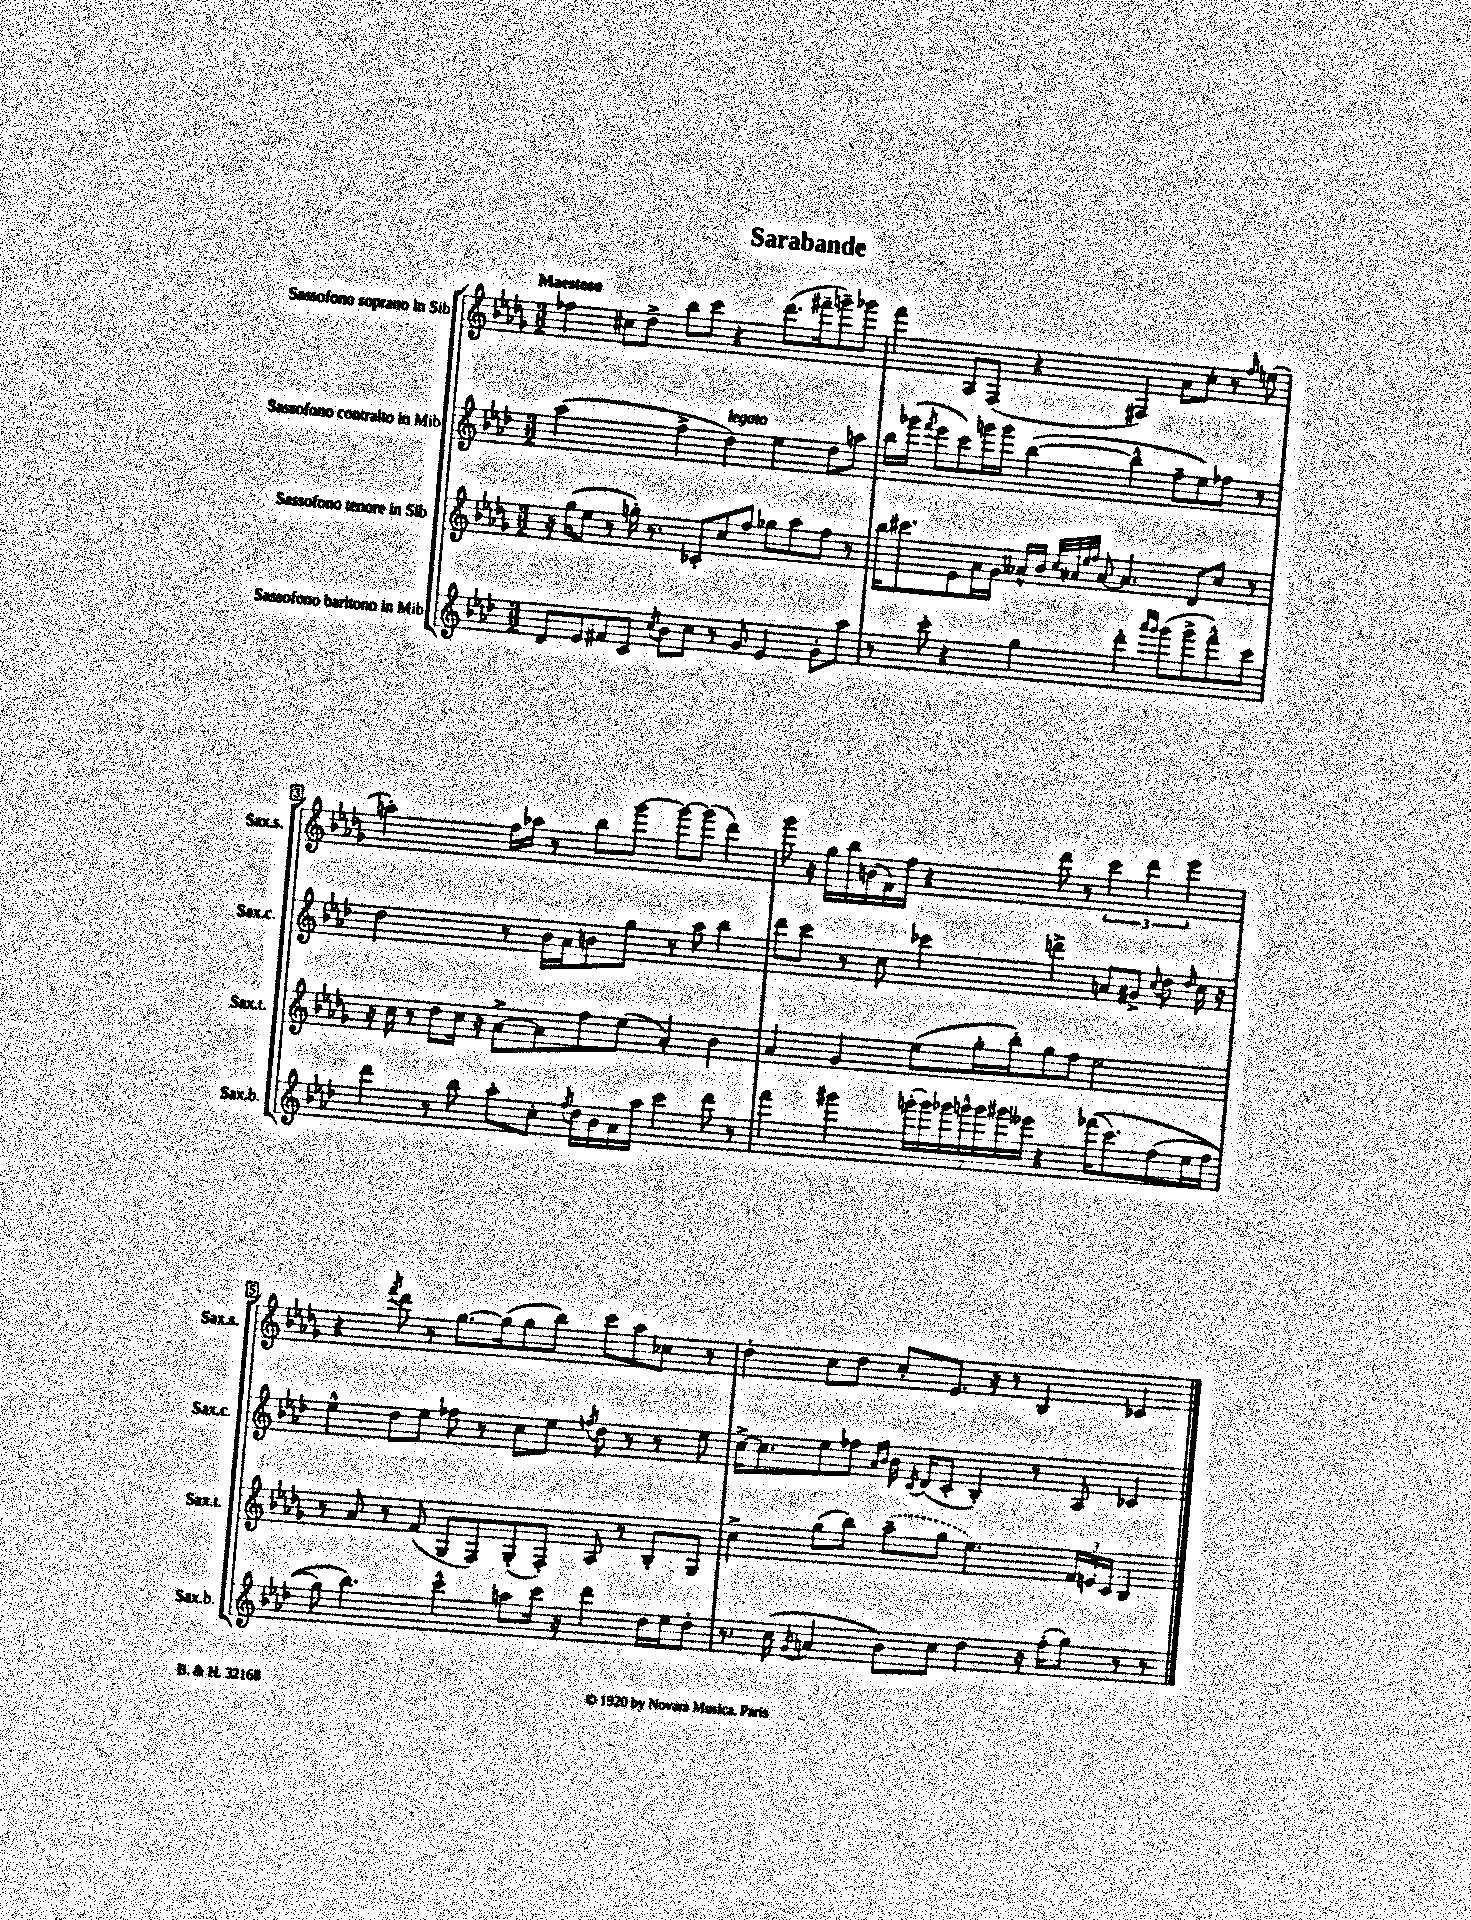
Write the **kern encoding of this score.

**kern	**kern	**kern	**kern
*part4	*part3	*part2	*part1
*staff4	*staff3	*staff2	*staff1
*I"Sassofono baritono in Mib	*I"Sassofono tenore in Sib	*I"Sassofono contralto in Mib	*I"Sassofono soprano in Sib
*I'Sax.b.	*I'Sax.t.	*I'Sax.c.	*I'Sax.s.
*clefG2	*clefG2	*clefG2	*clefG2
*k[b-e-a-d-]	*k[b-e-a-d-g-]	*k[b-e-a-d-]	*k[b-e-a-d-g-]
*M3/2	*M3/2	*M3/2	*M3/2
=1	=1	=1	=1
!	!	!	!LO:TX:a:B:t=Maestoso
8d-/L	16r	(2aa-\	4ff-X\
.	(16gg-\KL	.	.
8e-/	8ee-\J	.	.
8f#X/	8r	.	8cc#X\L
8c/J	16ggn'\)	.	8dd-^\J
.	8.r	.	.
8qcc/	.	.	.
8b-\L	.	4ff^\	8bb-\L
8cc\J	8c-X'/L	.	8ccc\J
!	!	!LO:TX:a:i:t=legato	!
8r	8cc/	4dd-\)	4r
8g/	8ff/J	.	.
4e-/	8gg-X\L	4ee-\	(8.ddd-\L
.	8aa-\	.	.
.	.	.	16fff#X~\k
8g'\L	8ff\J	8dd-\L	8gggn~\)
8aa-\J	8r	8aan\J	8ggg-X\J
=2	=2	=2	=2
8r	16bb-\KL	16bb-\LL	4fff\
.	8.ccc#X\	(16ggg-X\JJ	.
.	.	8qfff/	.
8ccc'\	.	8eee-\L	.
4r	8e-\	8ccc\)	8A-/L
.	16a-\L	16gggn\L	(8F/J
.	16g-\JJ	16ggg\JJ	.
4gg\	16a--X^^/LL	([4bb-\	4r
.	16b-/JJ	.	.
.	32qqcc/LLL	.	.
.	32qqa-X/	.	.
.	32qqee-/	.	.
.	32qqff/JJJ	.	.
.	[8a-/	.	.
4ddd-'\	4.a-/]	4bb-^^\]	4F#X/)
16qqaaa-/LL	.	.	.
16qqggg/JJ	.	.	.
(8ggg\L	.	8ff~\L	8a-\L
8ggg^\	8d-/L	8ee-\)	8cc'\J
8fff^^\)	8cc/J	8ff-X\J	8r
.	.	.	16qqff/
8ccc\J	8r	8r	(8een\
!!LO:LB:g=z
=3	=3	=3	=3
4ddd-\	16r	2dd-\	2aan'\)
.	16cc\	.	.
.	8r	.	.
8r	8dd-\L	.	.
8bb-\	16cc\Jk	.	.
.	16r	.	.
8aa-'\L	[8a-^\L	8r	16ff\LL
.	.	.	16aa-X\JJ
8cc'\J	8a-\]	16b-\LL	8r
.	.	16a-\J	.
8qff/	.	.	.
16dd-\LL	8ff\	8bn\	8bb-\L
16b-\	.	.	.
16a-\	(8ee-\J	8gg\J	[8ggg-\J
16aa-\JJ	.	.	.
4ccc\	4a-'/)	8r	8ggg-\L_
.	.	8aa-\	(8ggg-\J]
8ddd-\	4b-\	4bb-\	4ddd-\)
8r	.	.	.
=4	=4	=4	=4
4fff\	4a-/	8ddd-\L	8ggg-\
.	.	8ccc\J	16r
.	.	.	16gg-\LL
4ggg#X\	4g-/	8r	16bb-\
.	.	.	(16bn\
.	.	8cc\	16f\)
.	.	.	16ff\JJ
(28gggn'\LL	(8ee-\L	4ccc-X\	4r
28ggg\)	.	.	.
28ggg-X\	.	.	.
28gggn^^\	.	.	.
.	16gg-'\L	.	.
28ggg\	.	.	.
28ggg#X\	.	.	.
.	16bb-'\J)	.	.
28eee--X\JJ	.	.	.
4r	8gg-\	4dddn^\	8ddd-\
.	8ff\J	.	8r
((16fff-X\KL	2ee-\	8an/L	6ccc\
8.ccc\)	.	.	.
.	.	8g#X^/J	.
.	.	.	6ddd-\
.	.	8qqcc/	.
(8ff\	.	8dd-\	.
.	.	.	6eee-\
.	.	16qqdd-/	.
16ee-\L	.	16cc\	.
16ff\JJ	.	16r	.
!!LO:LB:g=z
=5	=5	=5	=5
8gg\)	8r	4ee-^^\	4r
4.bb-\)	8a-/	.	.
.	.	.	8qfff/
.	8r	8dd-\L	8ddd-\
.	(8f/	8ee-\J	8r
4ccc^^\	8G-/L	8ff-X\	[8.gg-\L
.	8F/)	8r	.
.	.	.	(16gg-\k]
8aan\L	(8G-'/	8cc\L	8gg-\
16ccc\Jk	8F'/J)	8ee-\J	8bb-\J)
16r	.	.	.
.	.	8qffn/	.
4ddd-\	8A-/	8dd-\	8ccc\L
.	8r	8r	8aa-\
16dd-\LL	8B-'/L	8r	8cc-X\J
16ee-\J	.	.	.
8dd-'\J	8G-/J	8ee-\	8r
=6	=6	=6	=6
8.r	4cc^\	[16cc^\KL	4dd-'\
.	.	8.cc\]	.
(16cc\	.	.	.
8qg/	.	.	.
4an/	(8gg-\L	8ee-\	8cc\L
.	8bb-\J)	8ff-X\J	8dd-\J
.	.	16qqa-/LL	.
.	.	16qqb-/JJ	.
8b-\L)	(8aa-~\L	16b-\	8cc'/L
.	.	8qc/	.
.	.	(16d-/KL	.
8cc\J	8gg-\J	8c'/J	8.e-/J
4dd-\	4.ee-\)	4B-'/)	.
.	.	.	16r
.	.	.	8r
16r	.	8r	4B-/
(16ff'\KL	.	.	.
8gg\J)	24f/LL	8A-/	.
.	24en/	.	.
.	24c/JJ	.	.
8r	4B-/	4c-X/	4c-X/
8r	.	.	.
==	==	==	==
*-	*-	*-	*-
